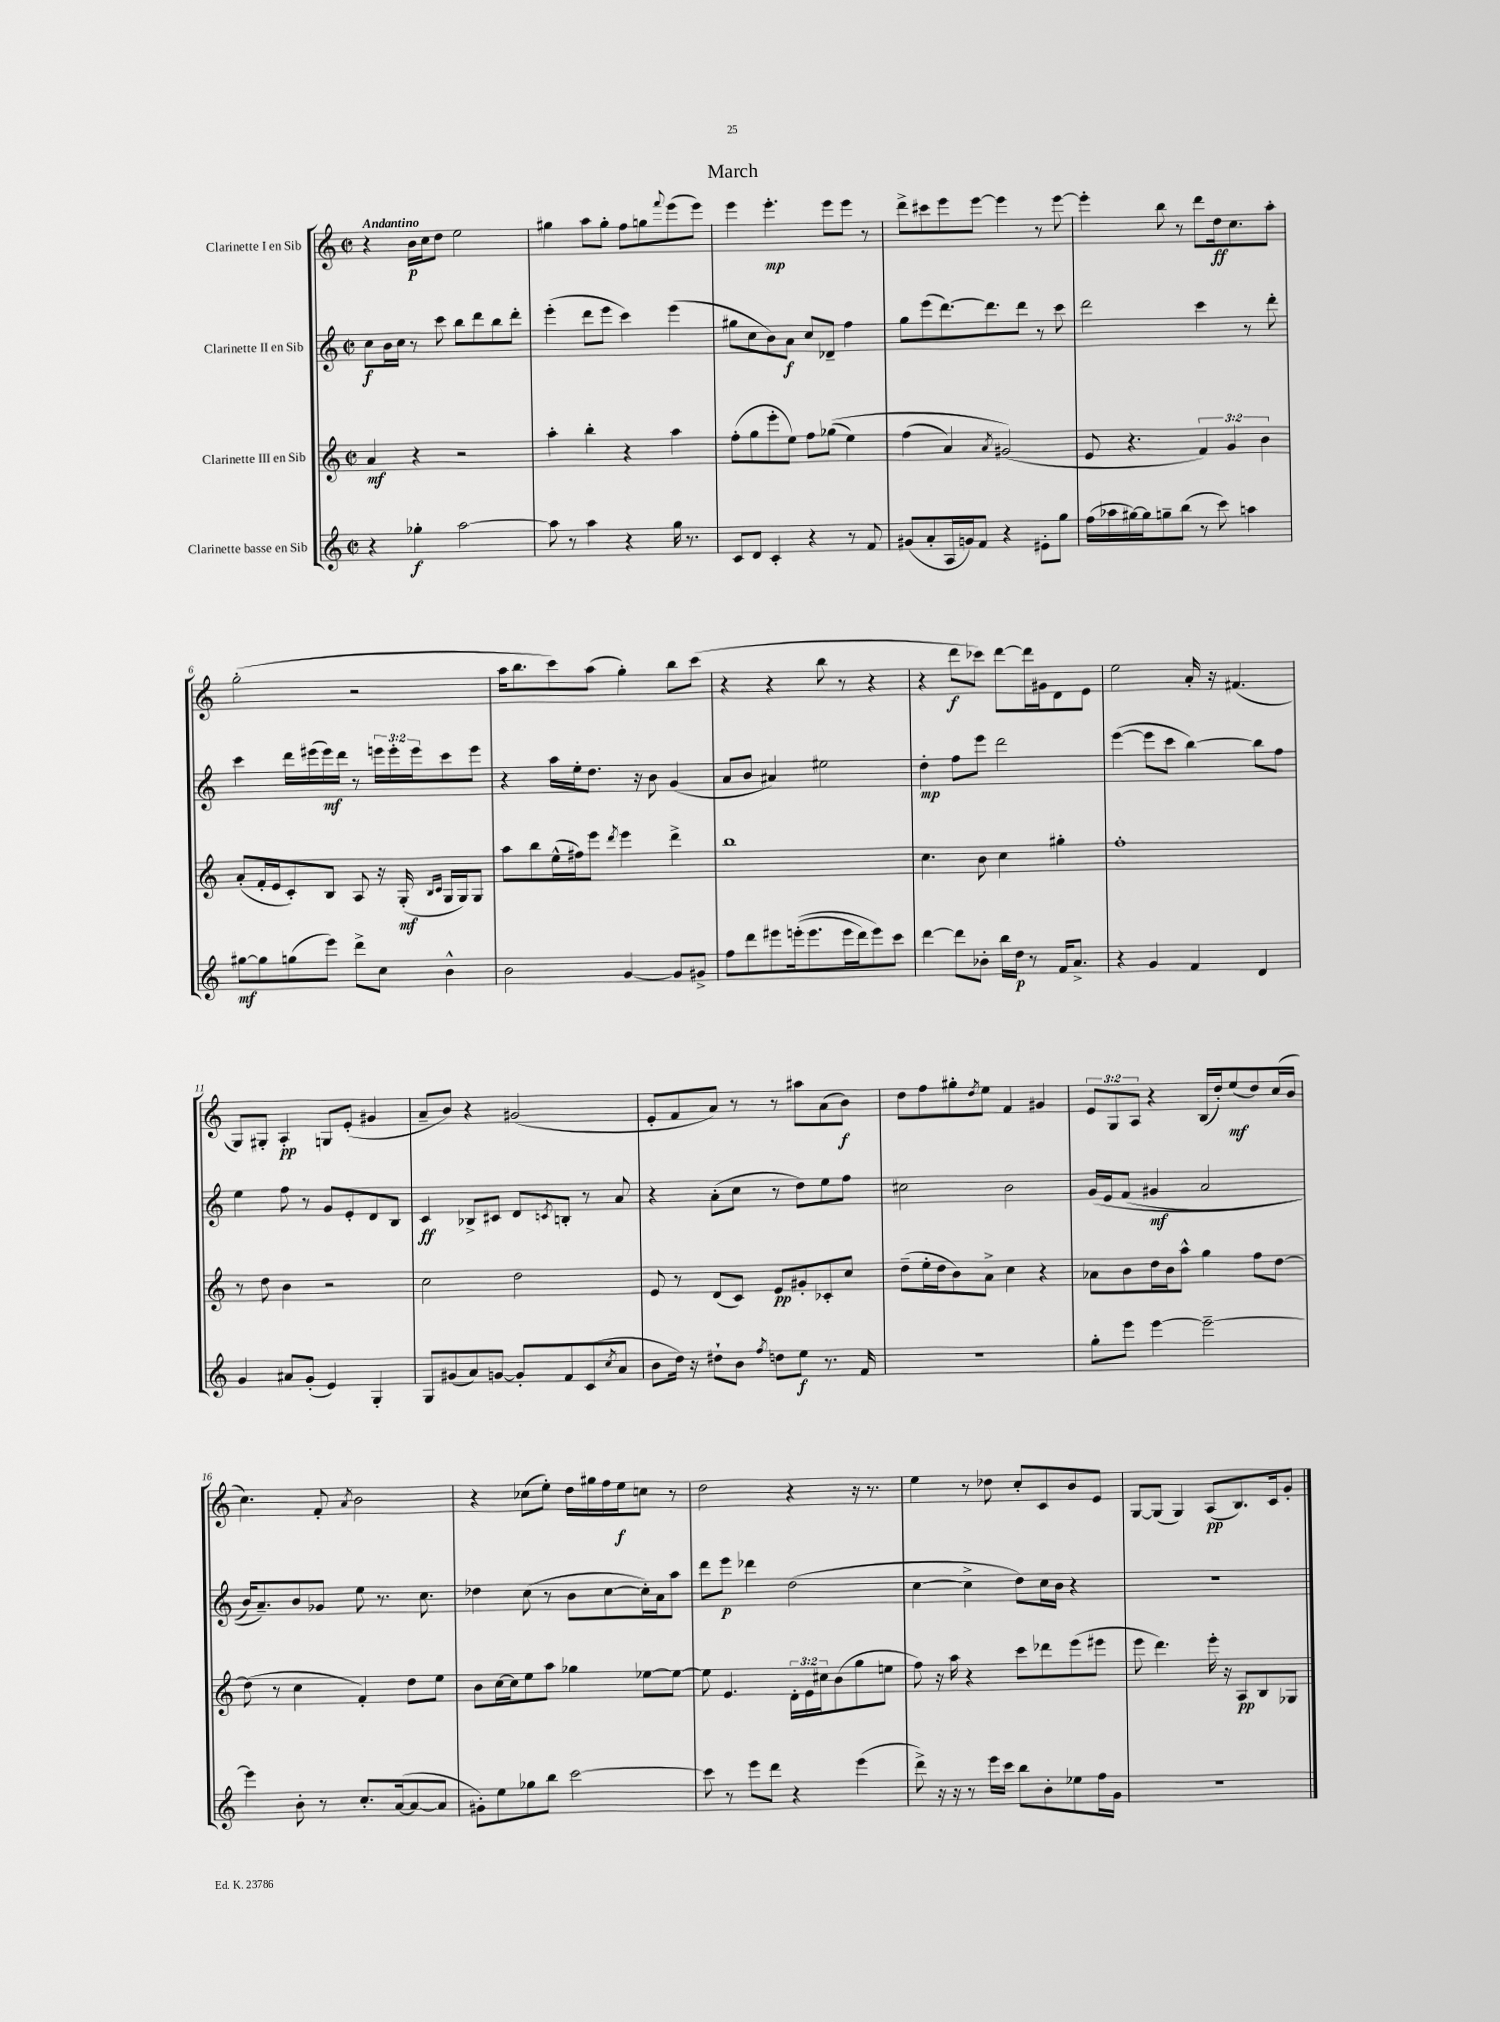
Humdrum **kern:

**kern	**dynam	**kern	**dynam	**kern	**dynam	**kern	**dynam
*part4	*part4	*part3	*part3	*part2	*part2	*part1	*part1
*staff4	*staff4	*staff3	*staff3	*staff2	*staff2	*staff1	*staff1
*I"Clarinette basse en Sib	*	*I"Clarinette III en Sib	*	*I"Clarinette II en Sib	*	*I"Clarinette I en Sib	*
*clefG2	*	*clefG2	*	*clefG2	*	*clefG2	*
*k[]	*	*k[]	*	*k[]	*	*k[]	*
*M2/2	*	*M2/2	*	*M2/2	*	*M2/2	*
*met(c|)	*	*met(c|)	*	*met(c|)	*	*met(c|)	*
=1	=1	=1	=1	=1	=1	=1	=1
!	!	!	!	!	!	!LO:TX:a:B:t=Andantino	!
4r	.	4a/	mf	8cc\L	f	4r	.
.	.	.	.	16b\L	.	.	.
.	.	.	.	16cc\JJ	.	.	.
4gg-X'\	f	4r	.	8r	.	16b\LL	p
.	.	.	.	.	.	16cc\J	.
.	.	.	.	8ccc\	.	8dd\J	.
[2aa\	.	2r	.	8bb\L	.	2ee\	.
.	.	.	.	8ddd\	.	.	.
.	.	.	.	8bb\	.	.	.
.	.	.	.	8ddd'\J	.	.	.
=2	=2	=2	=2	=2	=2	=2	=2
8aa\]	.	4aa'\	.	(4eee'\	.	4gg#X\	.
8r	.	.	.	.	.	.	.
4aa\	.	4bb'\	.	8ddd\L	.	8aa\L	.
.	.	.	.	8eee\J	.	8gg#'\J	.
4r	.	4r	.	4ccc\)	.	8ff\L	.
.	.	.	.	.	.	8ggn\	.
.	.	.	.	.	.	8qqfff/	.
16gg\	.	4aa\	.	(4eee\	.	(8eee\	.
8.r	.	.	.	.	.	.	.
.	.	.	.	.	.	8eee\J)	.
=3	=3	=3	=3	=3	=3	=3	=3
8c/L	.	(8ff'\L	.	8gg#X\L	.	4eee\	.
8d/J	.	8gg\	.	8cc\	.	.	.
4c'/	.	8eee'\	.	8b\)	.	4.eee'\	mp
.	.	8ee\J)	.	8a\J	f	.	.
4r	.	8ff\L	.	8cc/L	.	.	.
.	.	((8gg-X\J	.	8d-X~/J	.	8eee\L	.
8r	.	4ee\)	.	4ff\	.	8eee\J	.
8f/	.	.	.	.	.	8r	.
=4	=4	=4	=4	=4	=4	=4	=4
(8g#X/L	.	(4ff\	.	8gg\L	.	8ddd^\L	.
8a'/	.	.	.	(8eee\	.	8ccc#X\	.
16A/L	.	4a/)	.	[8.ddd\)	.	8eee\	.
16gn/J)	.	.	.	.	.	.	.
8f/J	.	.	.	.	.	[8eee\J	.
.	.	.	.	8.ddd\]	.	.	.
.	.	8qa/	.	.	.	.	.
4r	.	(2g#X/)	.	.	.	4eee\]	.
.	.	.	.	8ddd\J	.	.	.
8e#X'\L	.	.	.	8r	.	8r	.
8gg\J	.	.	.	8ccc\	.	[8eee\	.
=5	=5	=5	=5	=5	=5	=5	=5
(16ff\LL	.	8e/	.	2ddd\	.	4eee'\]	.
16aa-X\	.	.	.	.	.	.	.
[16gg#X\)	.	4.r	.	.	.	.	.
16gg#\J]	.	.	.	.	.	.	.
8ggn~\	.	.	.	.	.	8bb\	.
(8bb\J	.	.	.	.	.	8r	.
8r	.	6f/)	.	4ccc\	.	8ddd\L	.
8ccc\)	.	.	.	.	.	16dd\k	ff
.	.	6g/	.	.	.	.	.
.	.	.	.	.	.	8.cc\	.
4aan\	.	.	.	8r	.	.	.
.	.	6b\	.	.	.	.	.
.	.	.	.	8ddd'\	.	8aa'\J	.
!!LO:LB:g=z
=6	=6	=6	=6	=6	=6	=6	=6
[8gg#X\L	mf	(8a'/L	.	4ccc\	.	(2gg'\	.
8gg#\]	.	16f'/L	.	.	.	.	.
.	.	16e/J	.	.	.	.	.
(8ggn\	.	8c'/)	.	16ddd\LL	.	.	.
.	.	.	.	(16eee#X\	.	.	.
8eee\J)	.	8B/J	.	16eee#\)	mf	.	.
.	.	.	.	16ddd\JJ	.	.	.
8ddd^\L	.	8A/	.	8r	.	2r	.
8cc\J	.	16r	.	24eeen\LL	.	.	.
.	.	.	.	24eee'\	.	.	.
.	.	(16G'/	mf	.	.	.	.
.	.	.	.	24eee\J	.	.	.
.	.	16qqB/LL	.	.	.	.	.
.	.	16qqc/JJ	.	.	.	.	.
4b^^\	.	16G/LL	.	8ccc\	.	.	.
.	.	16G/J)	.	.	.	.	.
.	.	8G/J	.	8eee\J	.	.	.
=7	=7	=7	=7	=7	=7	=7	=7
2b\	.	8aa\L	.	4r	.	16aa\KL	.
.	.	.	.	.	.	8.bb\	.
.	.	8bb\	.	.	.	.	.
.	.	(16ee^^\L	.	16aa\LL	.	8ccc\)	.
.	.	16ff#X\J)	.	16ee'\J	.	.	.
.	.	8eee\J	.	8.dd\J	.	(8aa\J	.
.	.	8qddd/	.	.	.	.	.
[4g/	.	4eee\	.	.	.	4gg'\)	.
.	.	.	.	16r	.	.	.
.	.	.	.	8b\	.	.	.
8g/L]	.	4ddd^\	.	(4g/	.	8bb\L	.
8g#X^/J	.	.	.	.	.	(8ccc\J	.
=8	=8	=8	=8	=8	=8	=8	=8
8ff\L	.	1bb	.	8a/L	.	4r	.
8ddd\	.	.	.	8b/J	.	.	.
8eee#X\	.	.	.	4a#X/)	.	4r	.
((16eeen'\k	.	.	.	.	.	.	.
8.eee\	.	.	.	.	.	.	.
.	.	.	.	2ee#X\	.	8bb\	.
16eee\L	.	.	.	.	.	8r	.
16ddd\J)	.	.	.	.	.	.	.
8eee\)	.	.	.	.	.	4r	.
8ccc\J	.	.	.	.	.	.	.
=9	=9	=9	=9	=9	=9	=9	=9
[4ddd\	.	4.cc\	.	4dd'\	mp	4r	.
8ddd\L]	.	.	.	8ff\L	.	8ddd\L	f
8b-X'\J	.	8b\	.	8eee\J	.	8ccc-X\J)	.
16bb\LL	.	4cc\	.	2ddd\	.	[8ddd\L	.
16dd\JJ	p	.	.	.	.	.	.
8r	.	.	.	.	.	16ddd\L]	.
.	.	.	.	.	.	16g#X\J	.
16f/KL	.	4gg#X'\	.	.	.	8d\	.
8.a^/J	.	.	.	.	.	.	.
.	.	.	.	.	.	8e\J	.
=10	=10	=10	=10	=10	=10	=10	=10
4r	.	1ff'	.	([4eee\	.	2ee\	.
4g/	.	.	.	8eee\L]	.	.	.
.	.	.	.	8ccc\J	.	.	.
4f/	.	.	.	[4bb\)	.	16a'/	.
.	.	.	.	.	.	16r	.
.	.	.	.	.	.	(4.f#X/	.
4d/	.	.	.	8bb\L]	.	.	.
.	.	.	.	8ff\J	.	.	.
!!LO:LB:g=z
=11	=11	=11	=11	=11	=11	=11	=11
4g/	.	8r	.	4ee\	.	8G/L)	.
.	.	8dd\	.	.	.	8G#X'/J	.
8a#X/L	.	4b\	.	8ff\	.	4A'/	pp
(8g'/J	.	.	.	8r	.	.	.
4e/)	.	2r	.	8g/L	.	8Gn/L	.
.	.	.	.	8e'/	.	(8e'/J	.
4G'/	.	.	.	8d/	.	4g#X/	.
.	.	.	.	8B/J	.	.	.
=12	=12	=12	=12	=12	=12	=12	=12
8G/L	.	2cc\	.	4c/	ff	8a~/L	.
(8g#X/	.	.	.	.	.	8b/J)	.
8a/)	.	.	.	8B-X^/L	.	4r	.
[8gn/J	.	.	.	8c#X/J	.	.	.
8g'/L]	.	2dd\	.	8d/L	.	(2g#X/	.
.	.	.	.	8qcn/	.	.	.
8f/	.	.	.	8Bn'/J	.	.	.
(8c/	.	.	.	8r	.	.	.
8qcc/	.	.	.	.	.	.	.
8a/J	.	.	.	8a/	.	.	.
=13	=13	=13	=13	=13	=13	=13	=13
8b\L	.	8e/	.	4r	.	8e'/L	.
16dd\Jk)	.	8r	.	.	.	8f/	.
16r	.	.	.	.	.	.	.
8dd#X`\L	.	(8d/L	.	(8a'\L	.	8a/J)	.
8b\J	.	8c/J)	.	8cc\J	.	8r	.
8qff/	.	.	.	.	.	.	.
8ddn\L	.	8e/L	pp	8r	.	8r	.
8ee\J	f	8g#X'/	.	8dd\L)	.	8aa#X\L	.
8.r	.	8c-X'/	.	8ee\	.	(8a\	.
.	.	8cc/J	.	8ff\J	.	8b\J)	f
16f/	.	.	.	.	.	.	.
=14	=14	=14	=14	=14	=14	=14	=14
1r	.	(8dd~\L	.	2cc#X\	.	8dd\L	.
.	.	16ee'\L	.	.	.	8ff\	.
.	.	16dd\J	.	.	.	.	.
.	.	8b\)	.	.	.	8gg#X'\	.
.	.	.	.	.	.	8qdd/	.
.	.	8a^\J	.	.	.	8ee\J	.
.	.	4cc\	.	2b\	.	4f/	.
.	.	4r	.	.	.	4g#X/	.
=15	=15	=15	=15	=15	=15	=15	=15
8gg'\L	.	8a-X\L	.	(16g/LL	.	12e/L	.
.	.	.	.	16e/J	.	.	.
.	.	.	.	.	.	12G/	.
8eee\J	.	8b\	.	(8f/J	.	.	.
.	.	.	.	.	.	12A/J	.
[4eee\	.	16dd\L	.	4g#X/	mf	4r	.
.	.	16b\J	.	.	.	.	.
.	.	8aa^^\J	.	.	.	.	.
2eee~\_	.	4gg\	.	2a/	.	(16B/LL	.
.	.	.	.	.	.	16dd'/J)	.
.	.	.	.	.	.	(8ee/	mf
.	.	8ff\L	.	.	.	8dd/)	.
.	.	[8dd\J	.	.	.	(16cc/L	.
.	.	.	.	.	.	16b/JJ	.
!!LO:LB:g=z
=16	=16	=16	=16	=16	=16	=16	=16
4eee\]	.	(8dd\]	.	16b/KL)	.	4.cc\)	.
.	.	.	.	8.a~/)	.	.	.
.	.	8r	.	.	.	.	.
8b'\	.	4cc\	.	8b/	.	.	.
8r	.	.	.	8g-X/J	.	8f'/	.
.	.	.	.	.	.	8qa/	.
8.cc'/L	.	4f'/)	.	8ee\	.	2b\	.
.	.	.	.	8.r	.	.	.
([16a/k	.	.	.	.	.	.	.
8a/_	.	8dd\L	.	.	.	.	.
.	.	.	.	8.cc\	.	.	.
8a/J]	.	8ee\J	.	.	.	.	.
=17	=17	=17	=17	=17	=17	=17	=17
8g#X'\L)	.	8b\L	.	4dd-X\	.	4r	.
8ee\	.	[16cc\L	.	.	.	.	.
.	.	16cc\J]	.	.	.	.	.
8gg-X\	.	8ee\	.	(8cc\	.	(8cc-X\L	.
8bb\J	.	8aa\J	.	8r	.	8ee'\J)	.
[2ccc\	.	4gg-X\	.	8b\L	.	16dd\LL	.
.	.	.	.	.	.	16gg#X\	.
.	.	.	.	[8cc\	.	16ff\	.
.	.	.	.	.	.	16ee\J	f
.	.	[8ee-X\L	.	16cc'\L])	.	8ccn\J	.
.	.	.	.	16a\J	.	.	.
.	.	8ee-\J_	.	8aa\J	.	8r	.
=18	=18	=18	=18	=18	=18	=18	=18
8ccc\]	.	8ee-\]	.	8ddd\L	.	2dd\	.
8r	.	4.e/	.	8eee\J	p	.	.
8eee\L	.	.	.	4ddd-X\	.	.	.
8ddd\J	.	.	.	.	.	.	.
4r	.	24d'\LL	.	(2dd\	.	4r	.
.	.	24e\	.	.	.	.	.
.	.	24cc#X\J	.	.	.	.	.
.	.	(8b\	.	.	.	.	.
(4eee\	.	8gg\	.	.	.	16r	.
.	.	.	.	.	.	8.r	.
.	.	8een\J	.	.	.	.	.
=19	=19	=19	=19	=19	=19	=19	=19
8ddd^\)	.	8ff\)	.	[4cc\	.	4ee\	.
16r	.	16r	.	.	.	.	.
16r	.	16aa\	.	.	.	.	.
8r	.	4r	.	4cc^\]	.	8r	.
16eee\LL	.	.	.	.	.	8dd-X\	.
16ccc\JJ	.	.	.	.	.	.	.
8bb\L	.	8ccc\L	.	8dd\L)	.	8cc'/L	.
8b'\	.	8ddd-X\	.	16cc\L	.	8c/	.
.	.	.	.	16b\JJ	.	.	.
8ee-X\	.	(8eee\	.	4r	.	8b/	.
16ff\L	.	8eee#X\J	.	.	.	8e/J	.
16g\JJ	.	.	.	.	.	.	.
=20	=20	=20	=20	=20	=20	=20	=20
1r	.	8eee\	.	1r	.	[8G/L	.
.	.	4.ddd\)	.	.	.	(8G/J]	.
.	.	.	.	.	.	4G/)	.
.	.	16eee'\	.	.	.	(8A/L	pp
.	.	16r	.	.	.	.	.
.	.	8A/L	pp	.	.	8.B/)	.
.	.	8B/	.	.	.	.	.
.	.	.	.	.	.	16c/k	.
.	.	8G-X/J	.	.	.	8g'/J	.
==	==	==	==	==	==	==	==
*-	*-	*-	*-	*-	*-	*-	*-
